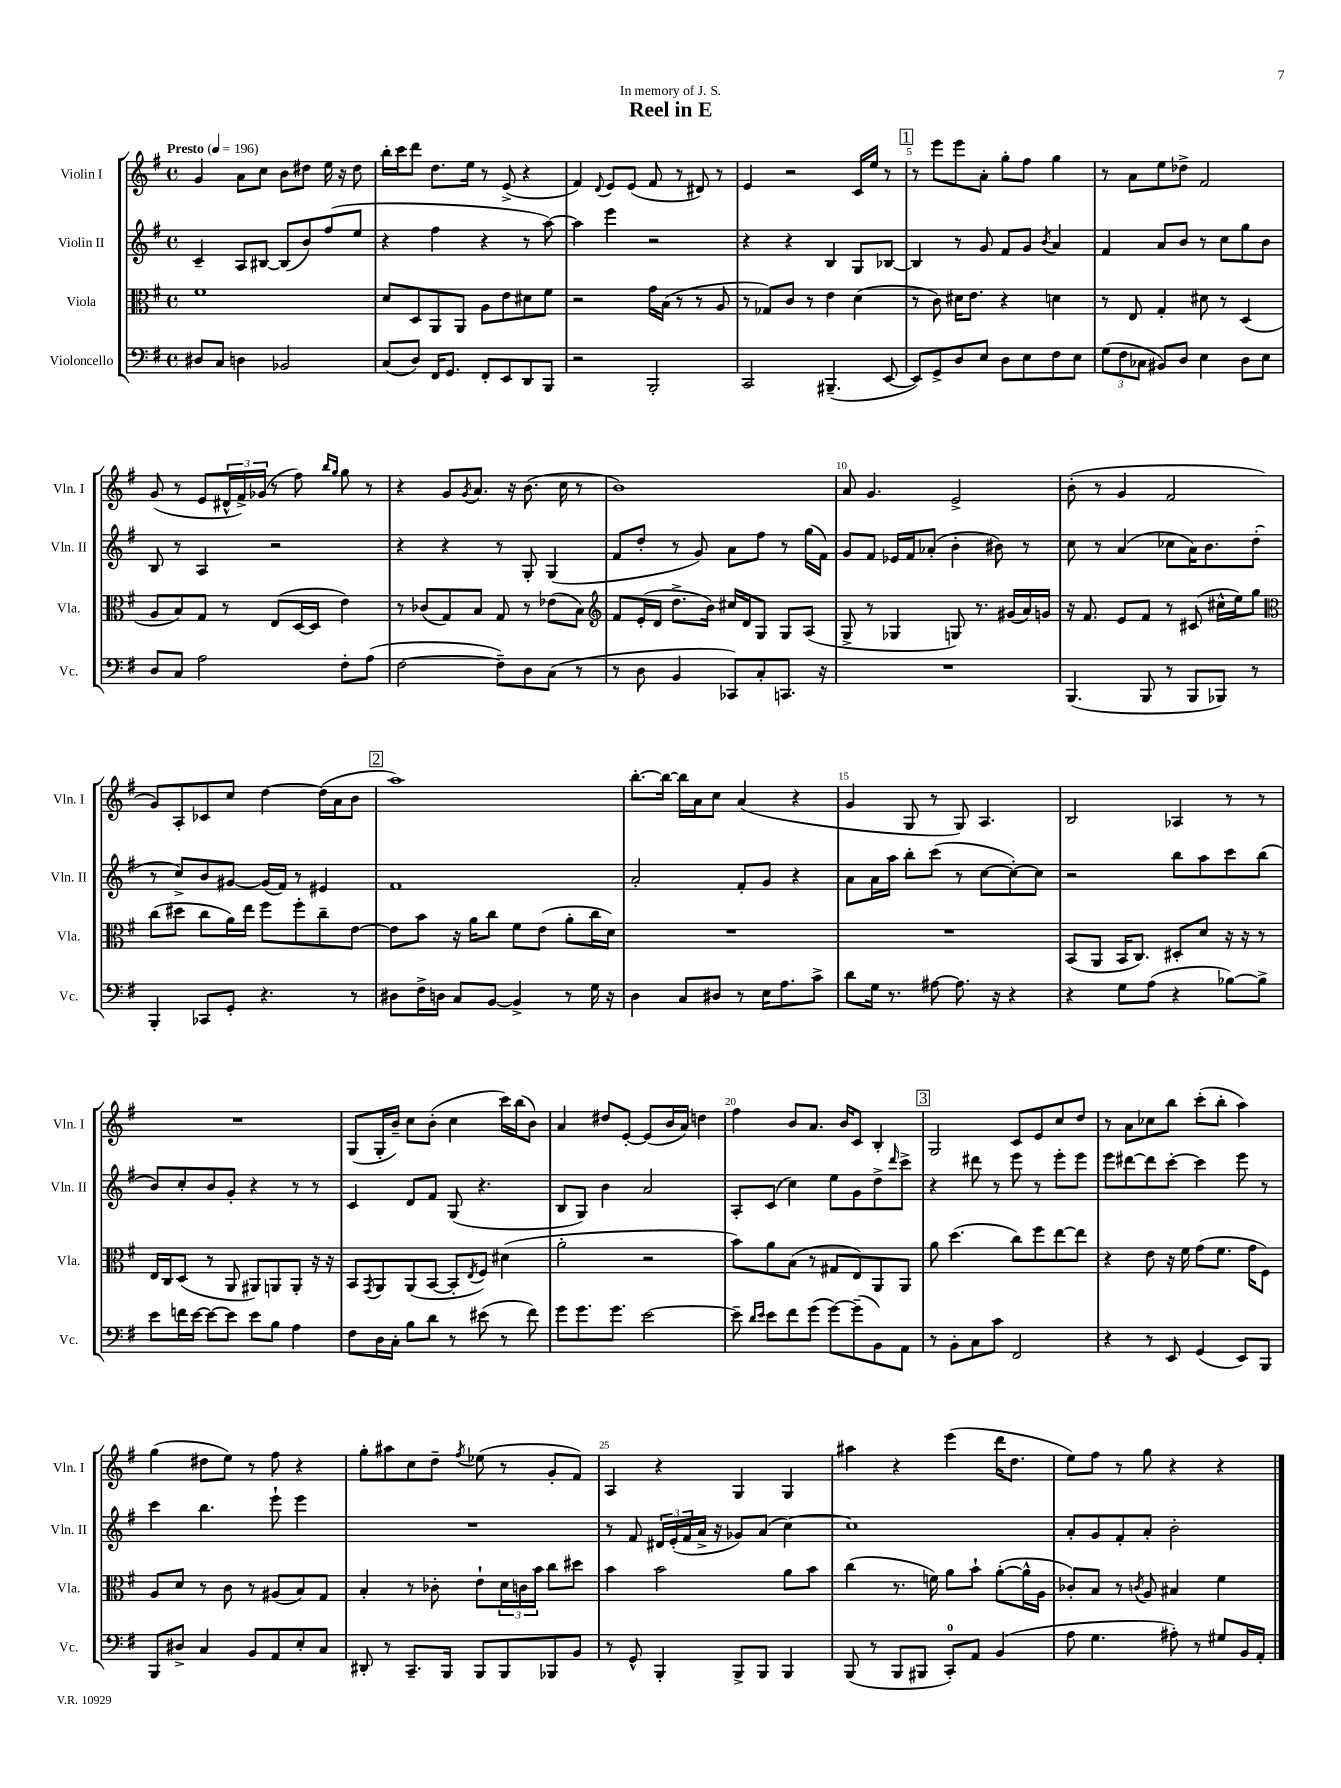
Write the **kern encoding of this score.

**kern	**kern	**kern	**kern
*staff4	*staff3	*staff2	*staff1
*clefF4	*clefC3	*clefG2	*clefG2
*k[f#]	*k[f#]	*k[f#]	*k[f#]
*M4/4	*M4/4	*M4/4	*M4/4
*met(c)	*met(c)	*met(c)	*met(c)
*MM196	*MM196	*MM196	*MM196
8D#/L	1f#	4c~/	4g/
8C/J	.	.	.
4D\	.	8A/L	8a\L
.	.	[8B#/J	8cc\J
2BB-/	.	(8B#/]L	8b\L
.	.	8b/)	8dd#\J
.	.	(8ff#/	16ee\
.	.	.	16r
.	.	8ee/J	8dd#\
=	=	=	=
(8C/L	8d/L	4r	16bb'\LL
.	.	.	16ccc\J
8D/J)	8D/	.	8ddd\J
16FF#/LK	8AA/	4ff#\	8.dd\L
8.GG/J	.	.	.
.	8AA/J	.	.
.	.	.	16ee\Jk
8FF#'/L	8A\L	4r	8r
8EE/	8e\	.	(8e^/
8DD/	8d#\	8r	4r
8BBB/J	8f#\J	[8aa\)	.
=	=	=	=
2r	2r	4aa\]	4f#/)
.	.	.	8qqd/
.	.	4eee\	8e/L
.	.	.	(8e/J
2BBB'/	16g\LL	2r	8f#/
.	(16B\JJ	.	.
.	8r	.	8r
.	8r	.	8d#/)
.	8A/	.	8r
=	=	=	=
2CC/	8r	4r	4e/
.	8G-/L)	.	.
.	8c/J	4r	2r
.	8r	.	.
(4.BBB#~/	4e\	4B/	.
.	(4d\	8G/L	16c/LL
.	.	.	16ee/JJ
[8EE/	.	[8B-/J	8r
=	=	=	=
8EE/]L)	8r	4B-/]	8r
8GG^/	8c\)	.	8eee\L
8D/	16d#\LK	8r	8eee\
.	8.e\J	.	.
8E/J	.	8g/	8a'\J
8D\L	4r	8f#/L	8gg'\L
8E\	.	8g/J	8ff#\J
.	.	8qb/	.
8F#\	4d\	4a/	4gg\
8E\J	.	.	.
=	=	=	=
(12G\L	8r	4f#/	8r
12F#\	.	.	.
.	8E/	.	8a\L
12C-\J	.	.	.
8BB#/L)	4G'/	8a/L	8ee\
8D/J	.	8b/J	8dd-^\J
4E\	8d#\	8r	2f#/
.	8r	8cc\L	.
8D\L	(4D/	8gg\	.
8E\J	.	8b\J	.
=	=	=	=
8D/L	8A/L	8B/	(8g/
8C/J	8B/)	8r	8r
2A\	8G/J	4A/	8e/L
.	8r	.	24d#^^/L
.	.	.	24f#^/)
.	.	.	(24g-/JJ
.	(8E/L	2r	8r
.	[16D/L	.	8ff#\)
.	16D/]JJ	.	.
.	.	.	16qqbb/LL
.	.	.	16qqgg/JJ
8F#'\L	4e\)	.	8gg\
(8A\J	.	.	8r
=	=	=	=
[2F#\	8r	4r	4r
.	(8c-/L	.	.
.	8G/)	4r	8g/L
.	.	.	8qg/
.	8B/J	.	8.a/J
8F#~\]L)	8G/	8r	.
.	.	.	16r
8D\	8r	8G'/	(8.b\
(8C\J	(8e-\L	(4G/	.
.	.	.	16cc\
8r	8B\J)	.	8r
=	=	=	=
*	*clefG2	*	*
8r	8f#/L	8f#/L	1b)
8D\	(16e'/L	8dd'/J	.
.	16d/JJ	.	.
4BB/	8.dd^\L	8r	.
.	.	8g/)	.
.	16b\Jk)	.	.
8CC-/L)	16cc#/LL	8a\L	.
.	16d/J	.	.
8C'/	8G/J	8ff#\J	.
8.CC/J	8G/L	8r	.
.	(8A/J	(16gg\LL	.
16r	.	16f#\JJ)	.
=	=	=	=
1r	8G^/	8g/L	8a/
.	8r	8f#/J	4.g/
.	4G-/	16e-/LL	.
.	.	16f#/J	.
.	.	(8a-'/J	.
.	8G/)	4b'\	2e^/
.	8.r	.	.
.	.	8b#\)	.
.	(16g#/LL	.	.
.	16a/)	8r	.
.	16g/JJ	.	.
=	=	=	=
(4.BBB/	16r	8cc\	(8b'\
.	8.f#/	.	.
.	.	8r	8r
.	8e/L	(4a/	4g/
8BBB/	8f#/J	.	.
8r	8r	8cc-\L	2f#/
8BBB/L	(8c#/	16a\K)	.
.	.	8.b\	.
8BBB-/J)	16cc#^^\LL	.	.
.	16ee\J)	.	.
8r	8gg\J	(8dd'\J	.
=	=	=	=
*	*clefC3	*	*
4BBB'/	(8cc\L	8r	8g/L)
.	8dd#\J	8cc^/L)	8A'/
8CC-/L	8cc\L	8b/	8c-/
8GG'/J	16a\L)	[8g#/J	8cc/J
.	16ee\JJ	.	.
4.r	8ff#\L	(16g#/]LL	[4dd\
.	.	16f#/JJ)	.
.	8ff#'\	8r	.
.	8cc~\	4e#/	(16dd\]LL
.	.	.	16a\J
8r	[8e\J	.	8b\J
=	=	=	=
8D#\L	8e\]L	1f#	1aa)
16F#^\L	8b\J	.	.
16D\JJ	.	.	.
8C/L	16r	.	.
.	16a\LK	.	.
[8BB/J	8cc\J	.	.
4BB^/]	8f#\L	.	.
.	(8e\J	.	.
8r	8a'\L	.	.
16G\	16cc\L	.	.
16r	16d\JJ)	.	.
=	=	=	=
4D\	1r	2a'/	[8.bb'\L
.	.	.	16bb\_Jk
8C/L	.	.	16bb\]LL
.	.	.	16a\J
8D#/J	.	.	8cc\J
8r	.	8f#'/L	(4a/
16E\LK	.	8g/J	.
8.A\	.	.	.
.	.	4r	4r
8c^\J	.	.	.
=	=	=	=
8d\L	1r	8a\L	4g/
16G\Jk	.	16a\L	.
8.r	.	16aa\JJ	.
.	.	8bb'\L	8G/
[8A#\	.	(8ccc\J	8r
8.A#\]	.	8r	8G/)
.	.	[8cc\L	4.A/
16r	.	.	.
4r	.	8cc'\_)	.
.	.	8cc\]J	.
=	=	=	=
4r	(8BB/L	2r	2B/
.	8AA/J	.	.
8G\L	16BB/LK	.	.
.	8.C/J)	.	.
(8A\J	.	.	.
4r	8D#'/L	8bb\L	4A-/
.	8d/J	8aa\	.
[8B-\L)	16r	8ccc\	8r
.	16r	.	.
8B-^\]J	8r	(8bb\J	8r
=	=	=	=
8e\L	16E/LL	8b/L)	1r
.	16C/J	.	.
16f\L	(8D/J	8cc'/	.
[16e\JJ	.	.	.
8e\_L	8r	8b/	.
8e\]J	8AA/	8g'/J	.
8e\L	8AA#/L)	4r	.
8B\J	8AA/	.	.
4A\	8AA'/J	8r	.
.	16r	8r	.
.	16r	.	.
=	=	=	=
8F#\L	8BB/L	4c/	(8G/L
.	8qGG/	.	.
16D\L	8AA/	.	16G'/L
16C'\JJ	.	.	16b~/JJ)
8B\L	(8AA/	8d/L	8cc\L
8d\J	[8BB/J	8f#/J	(8b'\J
8r	8BB'/]L	(8G/	4cc\
.	8qE/	.	.
(8e#\	8F#/J)	4.r	.
8r	(4d#\	.	16ccc\LL)
.	.	.	(16bb\J
8f#\)	.	.	8b\J)
=	=	=	=
8g\L	2a'\	8B/L	4a/
8.g\	.	8G/J)	.
.	.	4b\	8dd#/L
8.g\J	.	.	.
.	.	.	[8e'/J
[2e\	2r	2a/	(8e/]L
.	.	.	16b/L
.	.	.	16a/JJ)
.	.	.	4dd\
=	=	=	=
8e~\]	8b\L)	8A'/L	4ff#\
16qqd/LL	.	.	.
16qqe/JJ	.	.	.
8e\L	8a\	(8c/J	.
8f#\	(8B\J	4cc\)	8b/L
(8g\J	8r	.	8.a/J
[8g\L)	8G#/L	8ee\L	.
.	.	.	16b/LK
(8g~\]	8E/)	8g\	8c/J
8BB\)	8AA/	8dd^\	4B'/
.	.	16qqddd/	.
8AA\J	8AA/J	8ccc^\J	.
=	=	=	=
8r	8a\	4r	2G/
8BB'\L	(4.dd\	.	.
8C\	.	8ddd#\	.
8c\J	.	8r	.
2FF#/	8cc\L)	8eee\	8c/L
.	8ff#\	8r	8e/
.	[8ee\	8eee'\L	8cc/
.	8ee\]J	8eee\J	8dd/J
=	=	=	=
4r	4r	8eee\L	8r
.	.	[8ddd#\	8a\L
8r	8e\	8ddd#\]	8cc-\
8EE/	16r	[8ccc'\J	8bb\J
.	16f#\	.	.
(4GG/	(8g\L	4ccc\]	(8ccc'\L
.	8.f#\J	.	8bb'\J
8EE/L)	.	8eee\	4aa\)
.	16g\LK	.	.
8BBB/J	8F#\J)	8r	.
=	=	=	=
8BBB/L	8A/L	4ccc\	(4gg\
8D#^/J	8d/J	.	.
4C/	8r	4.bb\	8dd#\L
.	8c\	.	8ee\J)
8BB/L	8r	.	8r
8AA/	(8A#/L	8eee`\	8ff#\
8E'/	8B/)	4eee\	4r
8C/J	8G/J	.	.
=	=	=	=
8DD#'/	4B'/	1r	8gg'\L
8r	.	.	8aa#\
8.CC~/L	8r	.	8cc\
.	8c-'\	.	8dd~\J
16BBB/Jk	.	.	.
.	.	.	8qff#/
8BBB/L	8e`\L	.	(8ee-\
8BBB/	24d\L	.	8r
.	24c\	.	.
.	24b\JJ	.	.
8BBB-/	8cc\L	.	8g'/L
8BB/J	8dd#\J	.	8f#/J)
=	=	=	=
8r	4b\	8r	4A/
8GG^^/	.	8f#/	.
4BBB'/	2b\	24d#/LL	4r
.	.	(24e'/	.
.	.	24f#/	.
.	.	16a^/JJ	.
.	.	16r	.
8BBB^/L	.	8g-/L)	4G/
8BBB/J	.	(8a/J	.
4BBB/	8a\L	[4cc\)	4G/
.	8b\J	.	.
=	=	=	=
(8BBB/	(4cc\	1cc]	4aa#\
8r	.	.	.
8BBB/L	8.r	.	4r
8BBB#/J	.	.	.
.	16f\)	.	.
8CC'/L)	8a\L	.	(4eee\
8AA/J	8b`\J	.	.
(4BB/	([8a'\L	.	16ddd\LK
.	.	.	8.dd\J
.	16a^^\]L	.	.
.	16A\JJ	.	.
=	=	=	=
8A\	8c-'/L)	8a'/L	8ee\L)
4.G\	8B/J	8g/	8ff#\J
.	8r	8f#'/	8r
.	8qc/	.	.
.	8A/	8a'/J	8gg\
8A#'\)	4B#/	2b'\	4r
8r	.	.	.
8G#/L	4f#\	.	4r
16BB/L	.	.	.
16AA'/JJ	.	.	.
==	==	==	==
*-	*-	*-	*-
